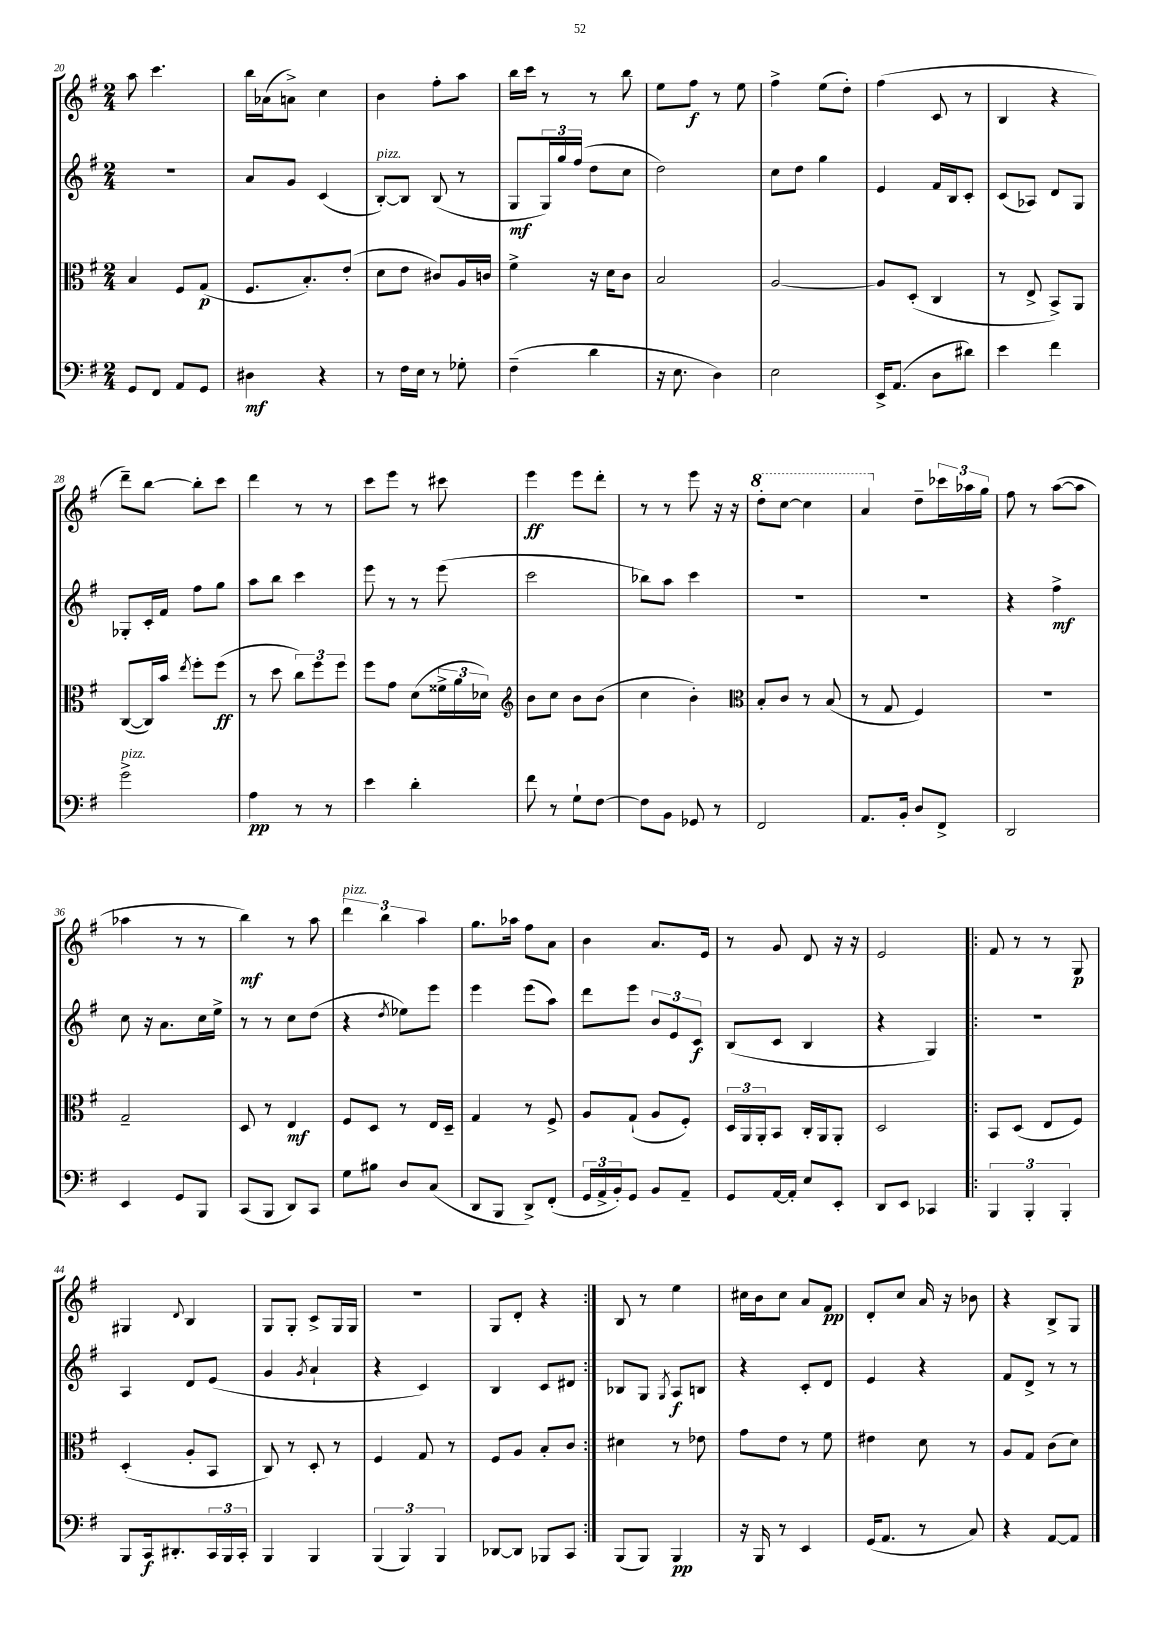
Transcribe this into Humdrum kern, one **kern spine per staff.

**kern	**kern	**kern	**kern
*staff4	*staff3	*staff2	*staff1
*clefF4	*clefC3	*clefG2	*clefG2
*k[f#]	*k[f#]	*k[f#]	*k[f#]
*M2/4	*M2/4	*M2/4	*M2/4
8GG	4B	2r	8aa
8FF#	.	.	4.ccc
8AA	8F#	.	.
8GG	(8G	.	.
=	=	=	=
4D#	8.F#	8a	16bb
.	.	.	(16a-
.	.	8g	8a^)
.	8.B')	.	.
4r	.	(4c	4cc
.	(8e'	.	.
=	=	=	=
8r	8d	[8B')	4b
16F#	8e	8B]	.
16E	.	.	.
8r	8c#)	(8B	8ff#'
8G-'	16A	8r	8aa
.	16c	.	.
=	=	=	=
(4F#~	4f#^	8G	16bb
.	.	.	16ccc
.	.	24G)	8r
.	.	24gg	.
.	.	(24ff#	.
4d	16r	8dd	8r
.	16d	.	.
.	8c	8cc	8bb
=	=	=	=
16r	2B	2dd)	8ee
8.E	.	.	.
.	.	.	8ff#
4D)	.	.	8r
.	.	.	8ee
=	=	=	=
2E	[2A	8cc	4ff#^
.	.	8dd	.
.	.	4gg	(8ee
.	.	.	8dd')
=	=	=	=
16EE^	8A]	4e	(4ff#
(8.AA	.	.	.
.	(8D'	.	.
8D	4C	16f#	8c
.	.	16B	.
8d#)	.	8c'	8r
=	=	=	=
4e	8r	(8c	4B
.	8E^	8A-)	.
4f#	8BB^)	8d	4r
.	8AA	8G	.
=	=	=	=
2g^	([8C	8G-'	8ddd~)
.	16C])	16c'	[8bb
.	16b	16f#	.
.	8qee	.	.
.	8ff#'	8ff#	8bb']
.	(8ff#	8gg	8ccc
=	=	=	=
4A	8r	8aa	4ddd
.	8dd	8bb	.
8r	12cc)	4ccc	8r
.	12ff#	.	.
8r	.	.	8r
.	12ff#	.	.
=	=	=	=
4e	8ff#	8eee	8ccc
.	8g	8r	8eee
4d'	(8d	8r	8r
.	24f##^	(8eee	8ccc#
.	24a	.	.
.	24d-)	.	.
=	=	=	=
*	*clefG2	*	*
8f#	8b	2ccc	4eee
8r	8cc	.	.
8G`	8b	.	8eee
[8F#	(8b	.	8ddd'
=	=	=	=
8F#]	4cc	8bb-)	8r
8BB	.	8aa	8r
8GG-	4b')	4ccc	8eee
8r	.	.	16r
.	.	.	16r
=	=	=	=
*	*clefC3	*	*
2FF#	8B'	2r	8ddd'
.	8c	.	[8ccc
.	8r	.	4ccc]
.	(8B	.	.
=	=	=	=
8.AA	8r	2r	4aa
.	8G	.	.
16BB'	.	.	.
8D	4F#)	.	8dd~
8FF#^	.	.	24ccc-
.	.	.	24aa-
.	.	.	24gg
=	=	=	=
2DD	2r	4r	8ff#
.	.	.	8r
.	.	4ff#^	([8aa
.	.	.	8aa]
=	=	=	=
4EE	2G~	8cc	4aa-
.	.	16r	.
.	.	8.a	.
8GG	.	.	8r
8BBB	.	16cc	8r
.	.	16ee^	.
=	=	=	=
(8CC	8D	8r	4bb)
8BBB	8r	8r	.
8DD)	4E	8cc	8r
8CC	.	(8dd	8aa
=	=	=	=
8G	8F#	4r	6ddd
8B#	8D	.	.
.	.	.	6bb
.	.	8qdd	.
8D	8r	8ee-)	.
.	.	.	6aa
(8C	16E	8eee	.
.	16D~	.	.
=	=	=	=
8DD	4G	4eee	8.gg
8BBB	.	.	.
.	.	.	16aa-
8DD^)	8r	(8eee	8ff#
(8FF#'	8F#^	8aa)	8a
=	=	=	=
24GG	8A	8ddd	4b
24AA^	.	.	.
24BB')	.	.	.
8GG	(8G`	8eee	.
8BB	8A	12b	8.a
.	.	12e	.
8AA~	8F#')	.	.
.	.	12c	.
.	.	.	16e
=	=	=	=
8GG	24D	(8B	8r
.	24AA	.	.
.	24AA'	.	.
[16AA	8BB	8c	8g
16AA']	.	.	.
8E	16C'	4B	8d
.	16AA	.	.
8EE'	8AA'	.	16r
.	.	.	16r
=	=	=	=
8DD	2D	4r	2e
8EE	.	.	.
4CC-	.	4G)	.
=!|:	=!|:	=!|:	=!|:
6BBB	8BB	2r	8f#
.	(8D	.	8r
6BBB'	.	.	.
.	8E	.	8r
6BBB'	.	.	.
.	8F#)	.	8G
=	=	=	=
8BBB	(4D'	4A	4G#
16CC	.	.	.
8.DD#'	.	.	.
.	.	.	8qqd
.	8A'	8d	4B
24CC	8BB	(8e	.
24BBB	.	.	.
24CC'	.	.	.
=	=	=	=
4BBB	8C)	4g	8G
.	8r	.	8G'
.	.	8qg	.
4BBB	8D'	4a`	8c^
.	8r	.	16G
.	.	.	16G
=	=	=	=
(6BBB	4F#	4r	2r
6BBB)	.	.	.
.	8G	4c)	.
6BBB	.	.	.
.	8r	.	.
=	=	=	=
[8DD-	8F#	4B	8G
8DD-]	8A	.	8d'
8BBB-	8B'	8c	4r
8CC	8c	8d#	.
=:|!	=:|!	=:|!	=:|!
(8BBB	4d#	8B-	8B
8BBB)	.	8G	8r
.	.	8qG	.
4BBB	8r	8A	4ee
.	8e-	8B	.
=	=	=	=
16r	8g	4r	16cc#
16BBB	.	.	16b
8r	8e	.	8cc#
4EE	8r	8c'	8a
.	8f#	8d	8f#
=	=	=	=
(16GG	4e#	4e	8d'
8.AA	.	.	.
.	.	.	8cc
8r	8d	4r	16a
.	.	.	16r
8C)	8r	.	8b-
=	=	=	=
4r	8A	8f#	4r
.	8G	8d^	.
[8AA	(8c	8r	8B^
8AA]	8d)	8r	8G
==	==	==	==
*-	*-	*-	*-
